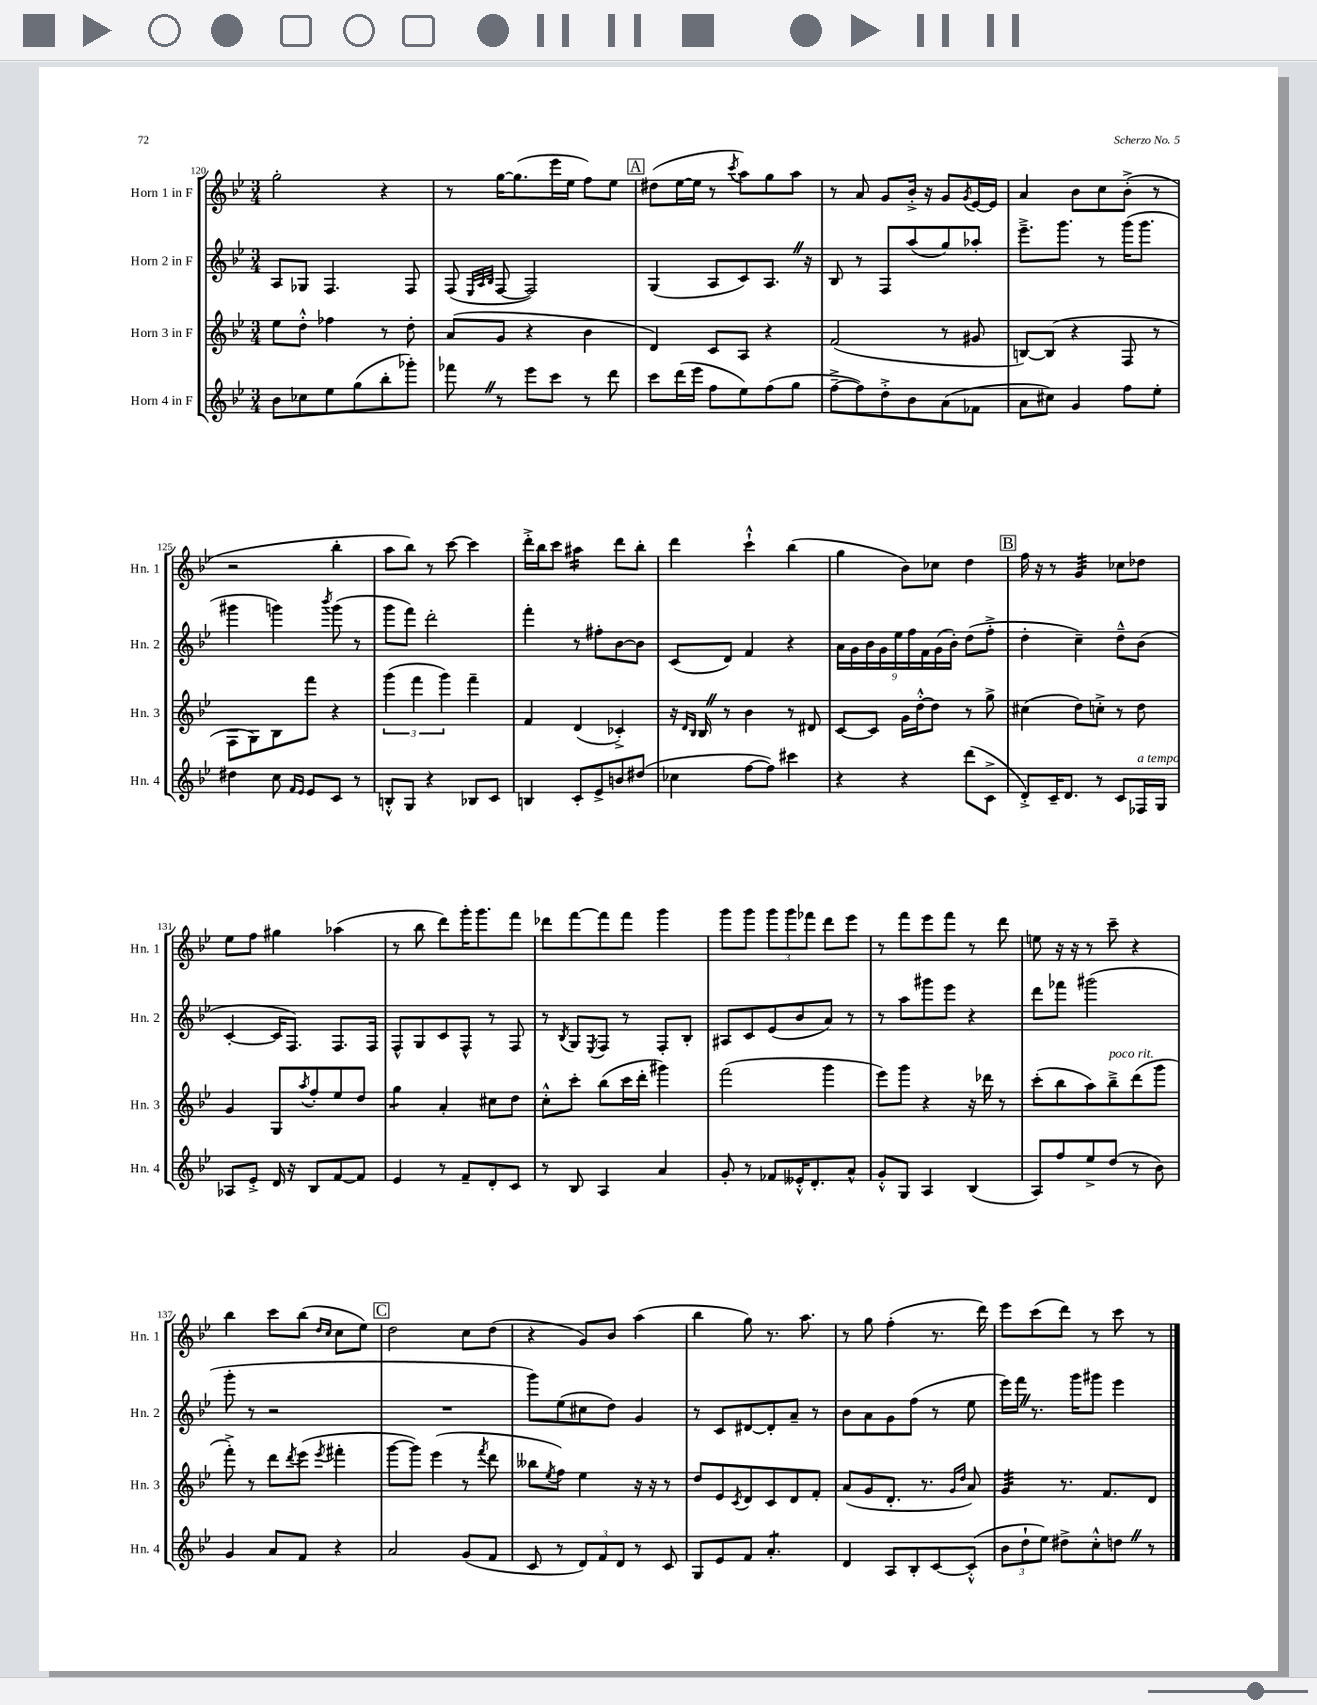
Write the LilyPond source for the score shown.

<<
\new StaffGroup <<
\new Staff = "s0" \with { instrumentName = "Horn 1 in F" shortInstrumentName = "Hn. 1" } {
    \clef treble \key bes \major \numericTimeSignature \time 3/4
    g''2-. r4 |
    r8 g''16~ g''8.( ees'''16 ees''16 f''8) ees''8 |
    \mark \markup { \box "A" } dis''8( ees''16~ ees''16 r8 \acciaccatura { c'''8 } a''8) g''8 a''8 |
    r8 a'8 g'8 bes'16-.-> r16 g'8 \acciaccatura { g'8 } ees'16~ ees'16 |
    a'4 bes'8 c''8 bes'8-.->( r8 |
    r2 bes''4-. |
    a''8 bes''8) r8 c'''8~ c'''4 |
    d'''16-.-> bes''16 c'''8 ais''4:16 d'''8 bes''8-. |
    d'''4 c'''4-!-^ bes''4( |
    g''4 bes'8) ces''8 d''4 |
    \mark \markup { \box "B" } f''16 r16 r8 g'4:32 ces''8 des''8 |
    ees''8 f''8 gis''4 aes''4( |
    r8 bes''8 d'''8) g'''16-. g'''8. f'''8 |
    des'''8 f'''8~ f'''8 f'''8 g'''4 |
    g'''8 g'''8 \tuplet 3/2 { g'''8 g'''8 fes'''8 } d'''8 ees'''8 |
    r8 f'''8 ees'''8 f'''8 r8 d'''8 |
    e''8 r16 r16 r8 c'''8-- r4 |
    bes''4 c'''8 bes''8( \grace { d''16 c''16 } c''8 ees''8) |
    \mark \markup { \box "C" } d''2 c''8 d''8( |
    r4 g'8) bes'8 a''4( |
    bes''4 g''8) r8. a''8. |
    r8 g''8 f''4-.( r8. d'''16) |
    ees'''8 c'''8( d'''8) r8 c'''8 r8 \bar "|." |
}
\new Staff = "s1" \with { instrumentName = "Horn 2 in F" shortInstrumentName = "Hn. 2" } {
    \clef treble \key bes \major \numericTimeSignature \time 3/4
    a8 ges8 f4. f8 |
    f8( \grace { ees32 a32 bes32 } f8~ f2) |
    \mark \markup { \box "A" } g4( a8 c'8) a8. \once \override BreathingSign.text = \markup { \musicglyph "scripts.caesura.straight" } \breathe r16 |
    bes8 r8 f8 a''8( g''8) aes''8-. |
    ees'''8.---> g'''8. r8 g'''16( g'''8. |
    gis'''4 g'''4) \acciaccatura { bes'''8 } g'''8( r8 |
    g'''8 f'''8) d'''2-. |
    f'''4-. r8 fis''8-. bes'8~ bes'8 |
    c'8( d'8) f'4 r4 |
    \tuplet 9/8 { a'16 g'16 bes'16 g'16 ees''16 f''16 f'16 g'16( bes'16-.) } d''8( f''8-.-> |
    \mark \markup { \box "B" } d''4-. c''4--) d''8---^ bes'8( |
    c'4~-. c'16 f8.) f8. f16 |
    f8-^ g8 c'8 f8-^ r8 f8 |
    r8 \acciaccatura { bes8 } g8 \acciaccatura { ees8 } f8 r8 f8-. bes8-. |
    ais8 c'8 ees'8( bes'8 a'8) r8 |
    r8 a''8 gis'''8 ees'''8 r4 |
    d'''8 fes'''8 gis'''2( |
    g'''8-. r8 r2 |
    \mark \markup { \box "C" } R2. |
    g'''8) ees''8( cis''8 d''8) g'4 |
    r8 c'8 dis'8~ dis'8-. a'8-- r8 |
    bes'8 a'8 g'8 f''8( r8 ees''8 |
    ees'''16) f'''16 \once \override BreathingSign.text = \markup { \musicglyph "scripts.caesura.straight" } \breathe r8. g'''16 gis'''8 ees'''4 \bar "|." |
}
\new Staff = "s2" \with { instrumentName = "Horn 3 in F" shortInstrumentName = "Hn. 3" } {
    \clef treble \key bes \major \numericTimeSignature \time 3/4
    ees''8 d''8-.-^ fes''4 r8 d''8-. |
    a'8( g'8 r4 bes'4 |
    \mark \markup { \box "A" } d'4) c'8 a8 r4 |
    f'2( r8 gis'8 |
    b8~) b8( r4 f8 r8 |
    f8 g8) bes8 f'''8 r4 |
    \tuplet 3/2 { g'''4( f'''4 g'''4) } f'''4-- |
    f'4 d'4( ces'4-.->) |
    r16 \grace { d'16 bes16 } bes16 \once \override BreathingSign.text = \markup { \musicglyph "scripts.caesura.straight" } \breathe r8 bes'4 r8 dis'8 |
    c'8~ c'8 g'16 d''16~-.-^ d''8 r8 g''8-> |
    \mark \markup { \box "B" } cis''4( d''8) c''8-.-> r8 d''8 |
    g'4 g8 \acciaccatura { a''8 } f''8-. ees''8 d''8 |
    g''4:8 a'4-. cis''8 d''8 |
    c''8-.-^ c'''8-. bes''8( c'''16 d'''16-. gis'''4) |
    f'''2( g'''4 |
    ees'''8) g'''8 r4 r16 des'''16 r8 |
    c'''8-.( bes''8 a''8) bes''8--->^\markup { \italic "poco rit." } d'''8( g'''8 |
    f'''8-.->) r8 d'''8 \acciaccatura { d'''8 } ees'''8( \acciaccatura { ees'''8 } fis'''4-. |
    \mark \markup { \box "C" } g'''8~ g'''8) ees'''4( r8 \acciaccatura { f'''8 } d'''8 |
    beses''8 \acciaccatura { ees''8 } f''8) ees''4 r16 r16 r8 |
    d''8 ees'8 \acciaccatura { c'8 } d'8 c'8 d'8 f'8-. |
    a'8( g'8 d'8.-. r8. \grace { g'16 d''16 } a'8) |
    g'4:32 r8. f'8. d'8 \bar "|." |
}
\new Staff = "s3" \with { instrumentName = "Horn 4 in F" shortInstrumentName = "Hn. 4" } {
    \clef treble \key bes \major \numericTimeSignature \time 3/4
    bes'8 ces''8 ees''8 g''8( bes''8-. ges'''8-.) |
    fes'''8 \once \override BreathingSign.text = \markup { \musicglyph "scripts.caesura.straight" } \breathe r8 ees'''8 c'''8 r8 d'''8 |
    \mark \markup { \box "A" } c'''8 d'''16( ees'''16 f''8 ees''8) f''8( g''8 |
    f''8~---> f''8) d''8-.-> bes'8 a'8( fes'8 |
    a'8 cis''8) g'4 f''8 ees''8-. |
    dis''4 c''8 \grace { f'16 ees'16 } ees'8 c'8 r8 |
    b8-.-^ g8 r4 bes8 c'8 |
    b4 c'8-. ees'8-> b'8 dis''8( |
    ces''4 f''8~ f''8) cis'''4 |
    r4 r4 d'''8( c'8-> |
    \mark \markup { \box "B" } d'8-.->) c'16-- d'8. r8 c'8 fes16^\markup { \italic "a tempo" } g16 |
    aes8 ees'8-.-> d'16 r16 bes8 f'8~ f'8 |
    ees'4 r8 f'8-- d'8-. c'8 |
    r8 bes8 a4 a'4 |
    g'8-. r8 fes'8 eeses'16-.-^ d'8.-. a'8-^ |
    g'8-.-^ g8 a4 bes4( |
    a8) f''8 ees''8-> d''8( r8 bes'8) |
    g'4 a'8 f'8 r4 |
    \mark \markup { \box "C" } a'2 g'8( f'8 |
    c'8 r8 \tuplet 3/2 { d'8) f'8 d'8 } r8 c'8 |
    g8 ees'8 f'8 a'4.:8-. |
    d'4 a8 bes8-. c'8~ c'8-.-^( |
    \tuplet 3/2 { bes'8 d''8-! ees''8) } dis''8-> c''8-.-^ d''8 \once \override BreathingSign.text = \markup { \musicglyph "scripts.caesura.straight" } \breathe r8 \bar "|." |
}
>>
>>
\layout { \context { \Score currentBarNumber = #120 } }
